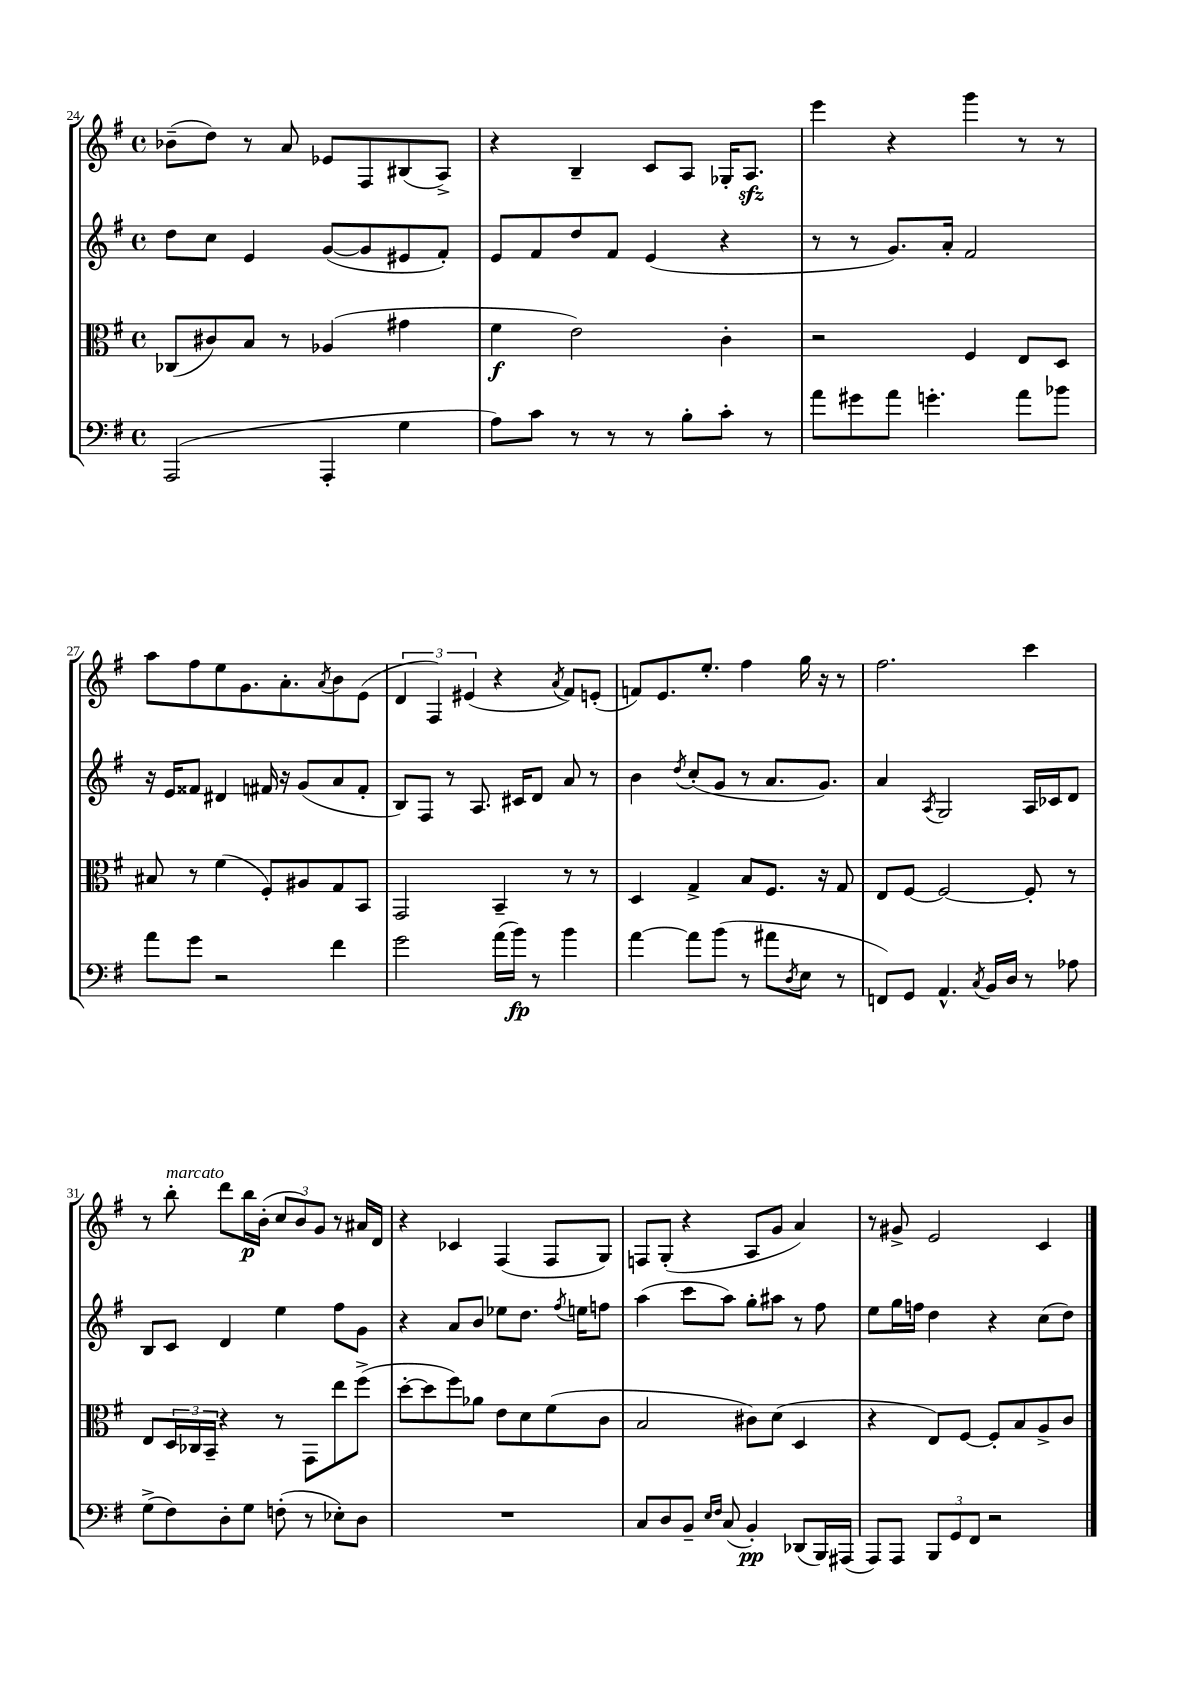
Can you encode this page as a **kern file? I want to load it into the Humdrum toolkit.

**kern	**dynam	**kern	**dynam	**kern	**kern	**dynam
*part4	*part4	*part3	*part3	*part2	*part1	*part1
*staff4	*staff4	*staff3	*staff3	*staff2	*staff1	*staff1
*clefF4	*	*clefC3	*	*clefG2	*clefG2	*
*k[f#]	*	*k[f#]	*	*k[f#]	*k[f#]	*
*M4/4	*	*M4/4	*	*M4/4	*M4/4	*
*met(c)	*	*met(c)	*	*met(c)	*met(c)	*
=24	=24	=24	=24	=24	=24	=24
(2AAA/	.	(8C-X/L	.	8dd\L	(8b-X~\L	.
.	.	8c#X/)	.	8cc\J	8dd\J)	.
.	.	8B/J	.	4e/	8r	.
.	.	8r	.	.	8a/	.
4AAA'/	.	(4A-X/	.	([8g/L	8e-X/L	.
.	.	.	.	8g/]	8F#/	.
4G\	.	4g#X\	.	8e#X/	(8B#X/	.
.	.	.	.	8f#'/J)	8A^/J)	.
=25	=25	=25	=25	=25	=25	=25
8A\L)	.	4f#\	f	8e/L	4r	.
8c\J	.	.	.	8f#/	.	.
8r	.	2e\)	.	8dd/	4B~/	.
8r	.	.	.	8f#/J	.	.
8r	.	.	.	(4e/	8c/L	.
8B'\L	.	.	.	.	8A/J	.
8c'\J	.	4c'\	.	4r	16G-X'/KL	.
.	.	.	.	.	8.Azz/J	.
8r	.	.	.	.	.	.
=26	=26	=26	=26	=26	=26	=26
8a\L	.	2r	.	8r	4eee\	.
8g#X\	.	.	.	8r	.	.
8a\J	.	.	.	8.g/L)	4r	.
4.gn'\	.	.	.	.	.	.
.	.	.	.	16a'/Jk	.	.
.	.	4F#/	.	2f#/	4ggg\	.
8a\L	.	8E/L	.	.	8r	.
8b-X\J	.	8D/J	.	.	8r	.
!!LO:LB:g=z
=27	=27	=27	=27	=27	=27	=27
8a\L	.	8B#X/	.	16r	8aa\L	.
.	.	.	.	16e/KL	.	.
8g\J	.	8r	.	8f##X/J	8ff#\	.
2r	.	(4f#\	.	4d#X/	8ee\	.
.	.	.	.	.	8.g\	.
.	.	8F#'/L)	.	16f#X/	.	.
.	.	.	.	16r	8.a'\	.
.	.	8A#X/	.	(8g/L	.	.
.	.	.	.	.	8qa/	.
4f#\	.	8G/	.	8a/	8b\	.
.	.	8BB/J	.	8f#'/J	(8e\J	.
=28	=28	=28	=28	=28	=28	=28
2g\	.	2GG/	.	8B/L)	6d/	.
.	.	.	.	8F#/J	.	.
.	.	.	.	.	6F#/)	.
.	.	.	.	8r	.	.
.	.	.	.	.	(6e#X/	.
.	.	.	.	8.A/	.	.
(16a\LL	.	4BB~/	.	.	4r	.
16b\JJ)	fp	.	.	16c#X/KL	.	.
8r	.	.	.	8d/J	.	.
.	.	.	.	.	8qa/	.
4b\	.	8r	.	8a/	8f#/L)	.
.	.	8r	.	8r	(8en'/J	.
=29	=29	=29	=29	=29	=29	=29
[4a\	.	4D/	.	4b\	8fn/L)	.
.	.	.	.	.	8.e/	.
.	.	.	.	8qdd/	.	.
8a\L]	.	4G^/	.	(8cc'/L	.	.
.	.	.	.	.	8.ee'/J	.
(8b\J	.	.	.	8g/J	.	.
8r	.	8B/L	.	8r	4ff#\	.
8a#X\L	.	8.F#/J	.	8.a/L	.	.
8qD/	.	.	.	.	.	.
8E\J	.	.	.	.	16gg\	.
.	.	16r	.	8.g/J)	16r	.
8r	.	8G/	.	.	8r	.
=30	=30	=30	=30	=30	=30	=30
8FFn/L)	.	8E/L	.	4a/	2.ff#\	.
8GG/J	.	[8F#/J	.	.	.	.
.	.	.	.	8qA/	.	.
4.AA^^/	.	2F#/_	.	2G/	.	.
8qC/	.	.	.	.	.	.
16BB/LL	.	.	.	.	.	.
16D/JJ	.	.	.	.	.	.
8r	.	8F#'/]	.	16A/LL	4ccc\	.
.	.	.	.	16c-X/J	.	.
8A-X\	.	8r	.	8d/J	.	.
!!LO:LB:g=z
=31	=31	=31	=31	=31	=31	=31
(8G^\L	.	8E/L	.	8B/L	8r	.
!	!	!	!	!	!LO:TX:a:i:t=marcato	!
8F#\)	.	24D/L	.	8c/J	8bb'\	.
.	.	24C-X/	.	.	.	.
.	.	24BB~/JJ	.	.	.	.
8D'\	.	4r	.	4d/	8ddd\L	.
8G\J	.	.	.	.	16bb\L	p
.	.	.	.	.	(16b'\JJ	.
(8Fn'\	.	8r	.	4ee\	12cc/L	.
.	.	.	.	.	12b/)	.
8r	.	8GG\L	.	.	.	.
.	.	.	.	.	12g/J	.
8E-X'\L)	.	8ee\	.	8ff#\L	8r	.
8D\J	.	(8ff#^\J	.	8g\J	16a#X/LL	.
.	.	.	.	.	16d/JJ	.
=32	=32	=32	=32	=32	=32	=32
1r	.	[8dd'\L	.	4r	4r	.
.	.	8dd\]	.	.	.	.
.	.	8ff#\)	.	8a/L	4c-X/	.
.	.	8a-X\J	.	8b/J	.	.
.	.	8e\L	.	8ee-X\L	(4F#/	.
.	.	8d\	.	8.dd\J	.	.
.	.	(8f#\	.	.	8F#/L	.
.	.	.	.	8qff#/	.	.
.	.	.	.	16een\KL	.	.
.	.	8c\J	.	8ffn\J	8G/J)	.
=33	=33	=33	=33	=33	=33	=33
8C/L	.	2B/	.	(4aa\	8Fn/L	.
8D/	.	.	.	.	(8G'/J	.
8BB~/J	.	.	.	8ccc\L	4r	.
16qqE/LL	.	.	.	.	.	.
16qqF#/JJ	.	.	.	.	.	.
(8C/	.	.	.	8aa\J)	.	.
4BB'/)	pp	8c#X\L)	.	8gg'\L	8A/L	.
.	.	(8d\J	.	8aa#X\J	8g/J	.
(8DD-X/L	.	4D/	.	8r	4a/)	.
16BBB/L)	.	.	.	8ff#\	.	.
(16AAA#X/JJ	.	.	.	.	.	.
=34	=34	=34	=34	=34	=34	=34
8AAA/L)	.	4r	.	8ee\L	8r	.
8AAA/J	.	.	.	16gg\L	8g#X^/	.
.	.	.	.	16ffn\JJ	.	.
12BBB/L	.	8E/L)	.	4dd\	2e/	.
12GG/	.	.	.	.	.	.
.	.	[8F#/J	.	.	.	.
12FF#/J	.	.	.	.	.	.
2r	.	8F#'/L]	.	4r	.	.
.	.	8B/	.	.	.	.
.	.	8A^/	.	(8cc\L	4c/	.
.	.	8c/J	.	8dd\J)	.	.
==	==	==	==	==	==	==
*-	*-	*-	*-	*-	*-	*-
